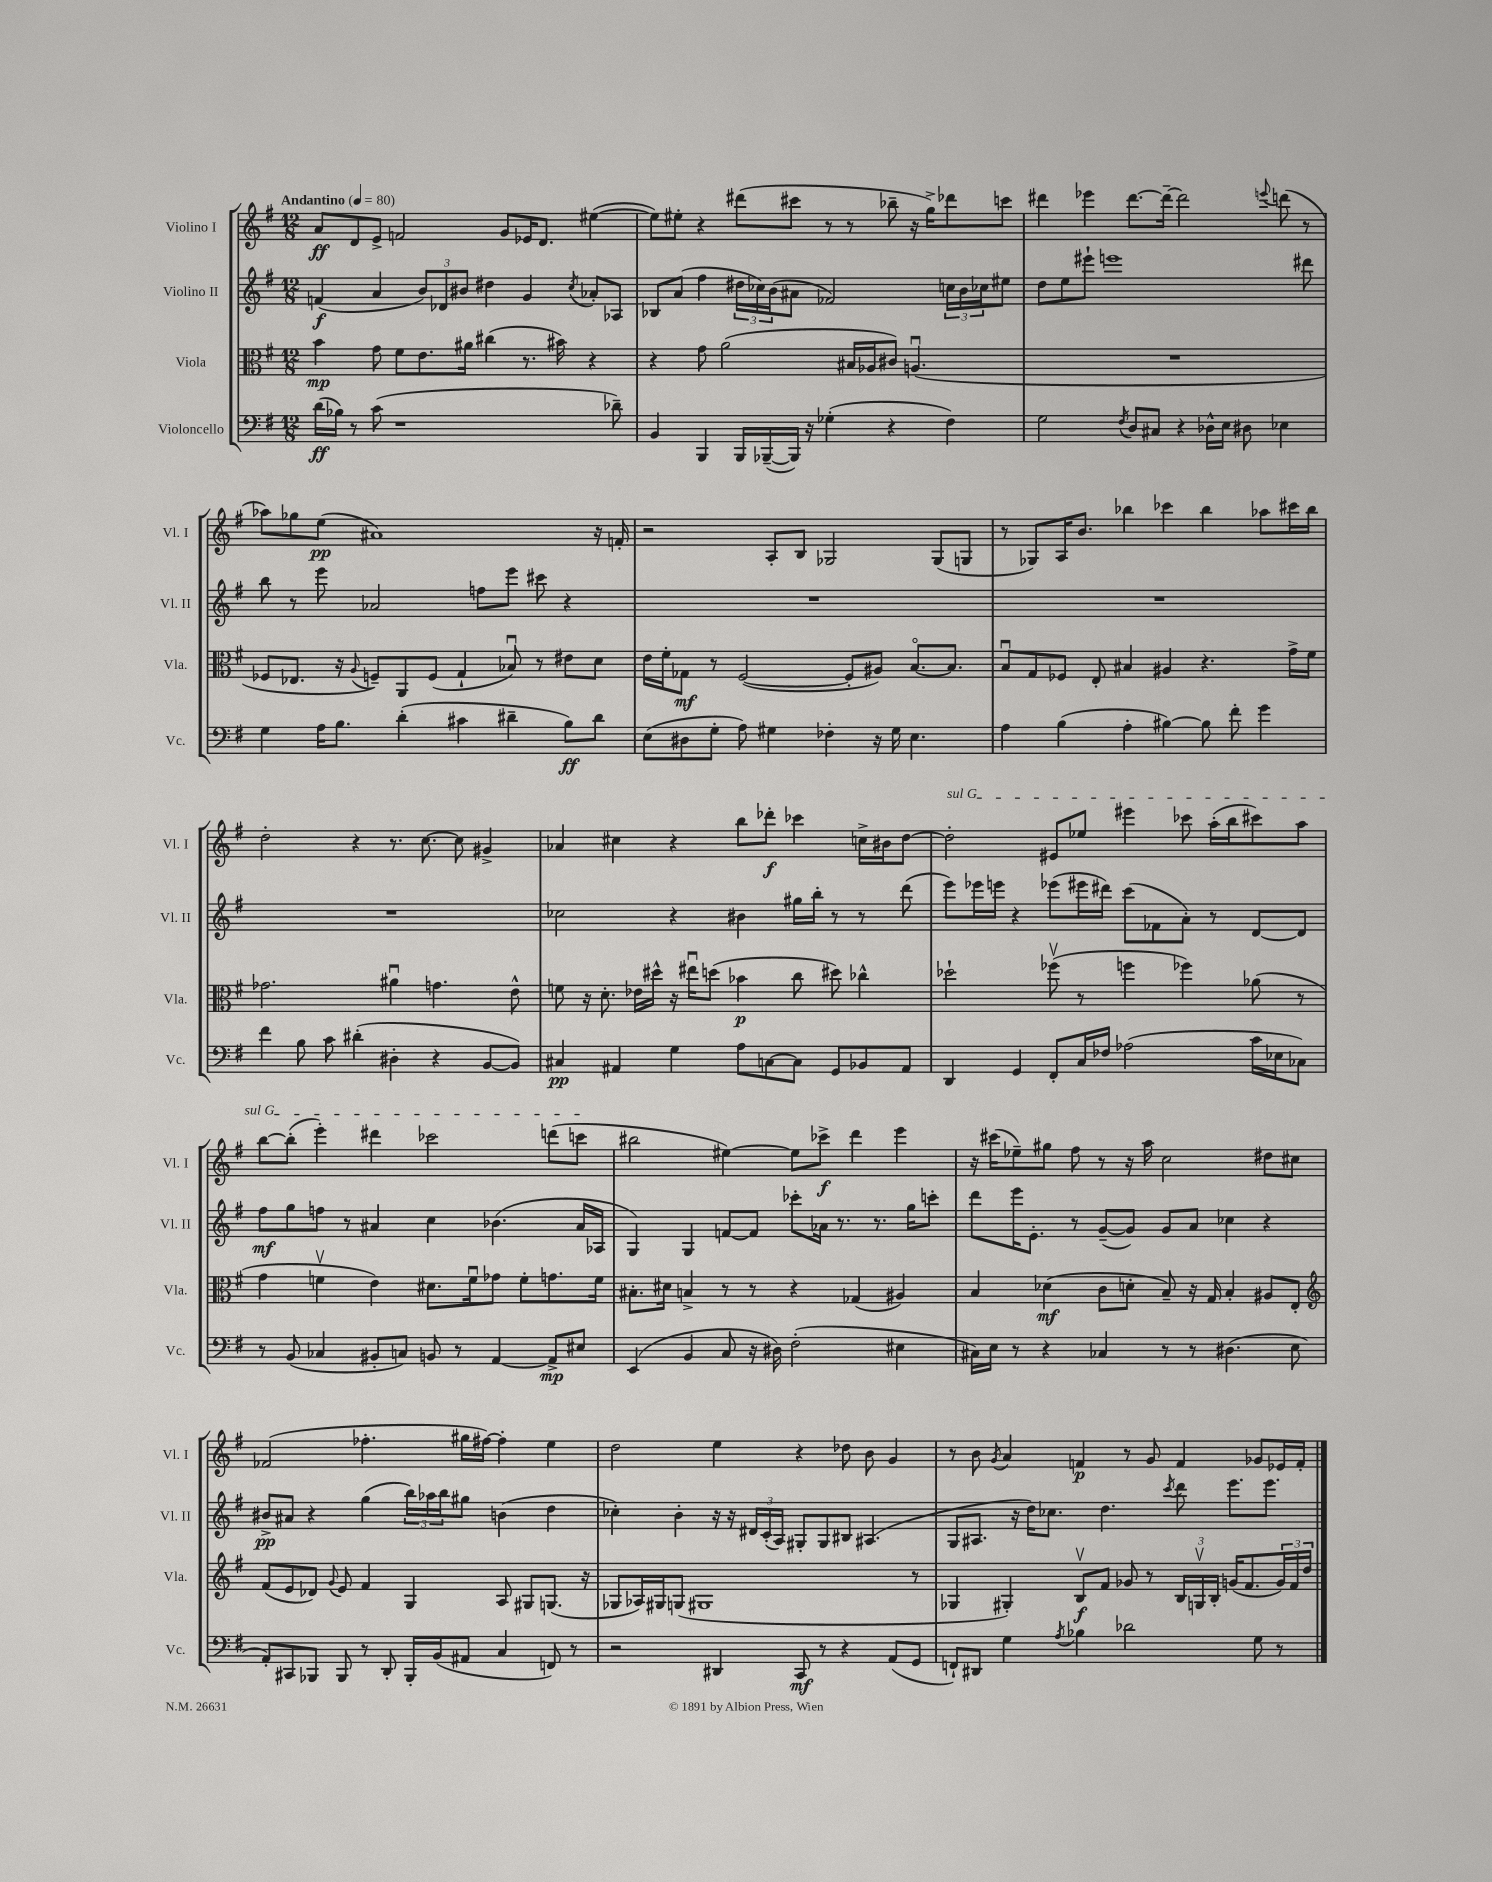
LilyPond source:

<<
\new StaffGroup <<
\new Staff = "s0" \with { instrumentName = "Violino I" shortInstrumentName = "Vl. I" } {
    \clef treble \key g \major \numericTimeSignature \time 12/8 \tempo "Andantino" 4 = 80
    a'8\ff d'8 e'8-> f'2 g'8 ees'16 d'8. eis''4~( |
    eis''8) eis''8-. r4 dis'''8( cis'''8 r8 r8 bes''8-- r16 g''16->) des'''8 c'''8 |
    dis'''4 ees'''4 dis'''8.~ dis'''16~-- dis'''2 \appoggiatura { e'''8 } d'''8( r8 |
    aes''8) ges''8 e''8\pp( ais'1) r16 f'16-. |
    r2 a8-. b8 ges2 ges8( g8 |
    r8 ges8) a16 b'8. bes''4 ces'''4 bes''4 aes''8 cis'''16 bes''16 |
    d''2-. r4 r8. c''8.~ c''8 gis'4-> |
    aes'4 cis''4 r4 b''8 des'''8-.\f ces'''4 c''16-> bis'16 d''8~ |
    \once \override TextSpanner.bound-details.left.text = \markup { \italic "sul G" } d''2-.\startTextSpan eis'8 ees''8 eis'''4 ces'''8 a''16-.( b''16 cis'''8) a''8 |
    b''8~ b''8-.( e'''4-.) dis'''4 ces'''2 d'''8( c'''8\stopTextSpan |
    bis''2 eis''4~) eis''8 ces'''8->\f d'''4 e'''4 |
    r16 cis'''16( ees''8--) gis''8 fis''8 r8 r16 a''16 c''2 dis''8 cis''8 |
    fes'2( fes''4.-. gis''16 fis''16~) fis''4-. e''4 |
    d''2 e''4 r4 des''8 b'8 g'4 |
    r8 b'8 \acciaccatura { g'8 } a'4 f'4\p r8 g'8 f'4 ges'8 ees'16 f'16-. \bar "|." |
}
\new Staff = "s1" \with { instrumentName = "Violino II" shortInstrumentName = "Vl. II" } {
    \clef treble \key g \major \numericTimeSignature \time 12/8
    f'4\f( a'4 \tuplet 3/2 { b'8) des'8 bis'8 } dis''4 g'4 \acciaccatura { c''8 } aes'8-. aes8 |
    bes8 a'8( fis''4 \tuplet 3/2 { dis''16 ces''16) b'16( } ais'8 fes'2) \tuplet 3/2 { c''16 b'16 ces''16 } eis''8 |
    d''8 e''8 eis'''8-! e'''1 dis'''8 |
    b''8 r8 e'''8 aes'2 f''8 e'''8 cis'''8 r4 |
    R1. |
    R1. |
    R1. |
    ces''2 r4 bis'4 gis''16 b''16-. r8 r8 d'''8( |
    e'''8) ees'''16 e'''16 r4 ees'''8( eis'''16 dis'''16) c'''8( fes'8 a'8-.) r8 d'8~ d'8 |
    fis''8\mf g''8 f''8 r8 ais'4 c''4 bes'4.( ais'16 aes16 |
    g4) g4 f'8~ f'8 ces'''8-. aes'16 r8. r8. g''16 c'''8-. |
    d'''8 e'''16 e'8.-. r8 g'8~--( g'8) g'8 a'8 ces''4 r4 |
    bis'8->\pp ais'8 r4 g''4( \tuplet 3/2 { b''16) aes''16 b''16 } gis''8 b'4( d''4 |
    ces''4-.) b'4-. r16 r16 \tuplet 3/2 { dis'16 c'16-.( a16) } gis8-. gis8 bis8 ais4.( |
    g8 ais8. r16 d''16) ces''8. d''4. \acciaccatura { c'''8 } d'''8 e'''8. e'''8. \bar "|." |
}
\new Staff = "s2" \with { instrumentName = "Viola" shortInstrumentName = "Vla." } {
    \clef alto \key g \major \numericTimeSignature \time 12/8
    b'4\mp g'8 fis'8 e'8. ais'16 cis''4( r8. bis'16) r4 |
    r4 g'8 a'2( bis16 aes16 cis'8) a4.\downbow( |
    R1. |
    fes8 ees8. r16 \appoggiatura { a8 } f8--) a,8 f8( g4-! bes8\downbow) r8 eis'8 d'8 |
    e'16 fis'16-. ges8\mf r8 fis2~( fis8-. ais8) b8.~\flageolet b8. |
    b8\downbow g8 fes8 e8-. bis4 ais4 r4. g'16-> fis'16 |
    ges'2. ais'4\downbow g'4. e'8-^ |
    f'8 r16 d'8.-. ees'16 dis''16-^ r16 eis''16\downbow d''8( bes'4\p c''8 dis''8) ces''4-^ |
    des''2-! fes''8\upbow( r8 f''4 fes''4) aes'8( r8 |
    g'4 f'4\upbow e'4) dis'8. f'16\downbow ges'8 f'8-. g'8. f'16 |
    bis8.-. dis'16 b4-> r8 r8 r4 ges4( ais4) |
    b4 des'4\mf( c'8 d'8-. b8--) r16 g16 b4-. ais8 e8-. |
    \clef treble fis'8( e'8 des'8) \appoggiatura { g'8 } e'8 fis'4 g4 a8 gis8 g8.( r16 |
    ges8 aes16) gis16 g8( gis1 r8 |
    ges4 gis4-.) b8\upbow\f fis'8 ges'8 r8 \tuplet 3/2 { b16 g16\upbow b16-. } g'16( fis'8. \tuplet 3/2 { g'16) fis'16 d''16 } \bar "|." |
}
\new Staff = "s3" \with { instrumentName = "Violoncello" shortInstrumentName = "Vc." } {
    \clef bass \key g \major \numericTimeSignature \time 12/8
    d'16\ff( bes16) r8 c'8( r1 des'8--) |
    b,4 b,,4 b,,16 bes,,16~--( bes,,16) r16 ges4-.( r4 fis4) |
    g2 \acciaccatura { fis8 } d8 cis8 r4 des16-^ e16 dis8 ees4 |
    g4 a16 b8. d'4-.( cis'4 dis'4-- b8\ff) dis'8 |
    e8( dis8 g8-. a8) gis4 fes4-. r16 gis16 e4. |
    a4 b4( a4-. bis4~) bis8 fis'8-. g'4 |
    fis'4 b8 c'8 dis'4-.( dis4-. r4 b,8~ b,8) |
    cis4\pp ais,4 g4 a8 c8~ c8 g,8 bes,8 ais,8 |
    d,4 g,4 fis,8-. c16 fes16 aes2( c'16 ees16 ces8) |
    r8 b,8( ces4 bis,8-. c8) b,8 r8 a,4~ a,8->\mp eis8 |
    e,4( b,4 c8 r16 dis16) fis2-.( eis4 |
    cis16) e16 r8 r4 ces4 r8 r8 dis4.( e8 |
    a,8-.) cis,8 bes,,8 bes,,8 r8 d,8-. bes,,16-. b,16( ais,8 c4 f,8) r8 |
    r2 dis,4 c,8\mf r8 r4 a,8( g,8 |
    f,8-!) dis,8 g4 \acciaccatura { a8 } bes4 des'2 g8 r8 \bar "|." |
}
>>
>>
\layout { \context { \Score \remove "Bar_number_engraver" } }
